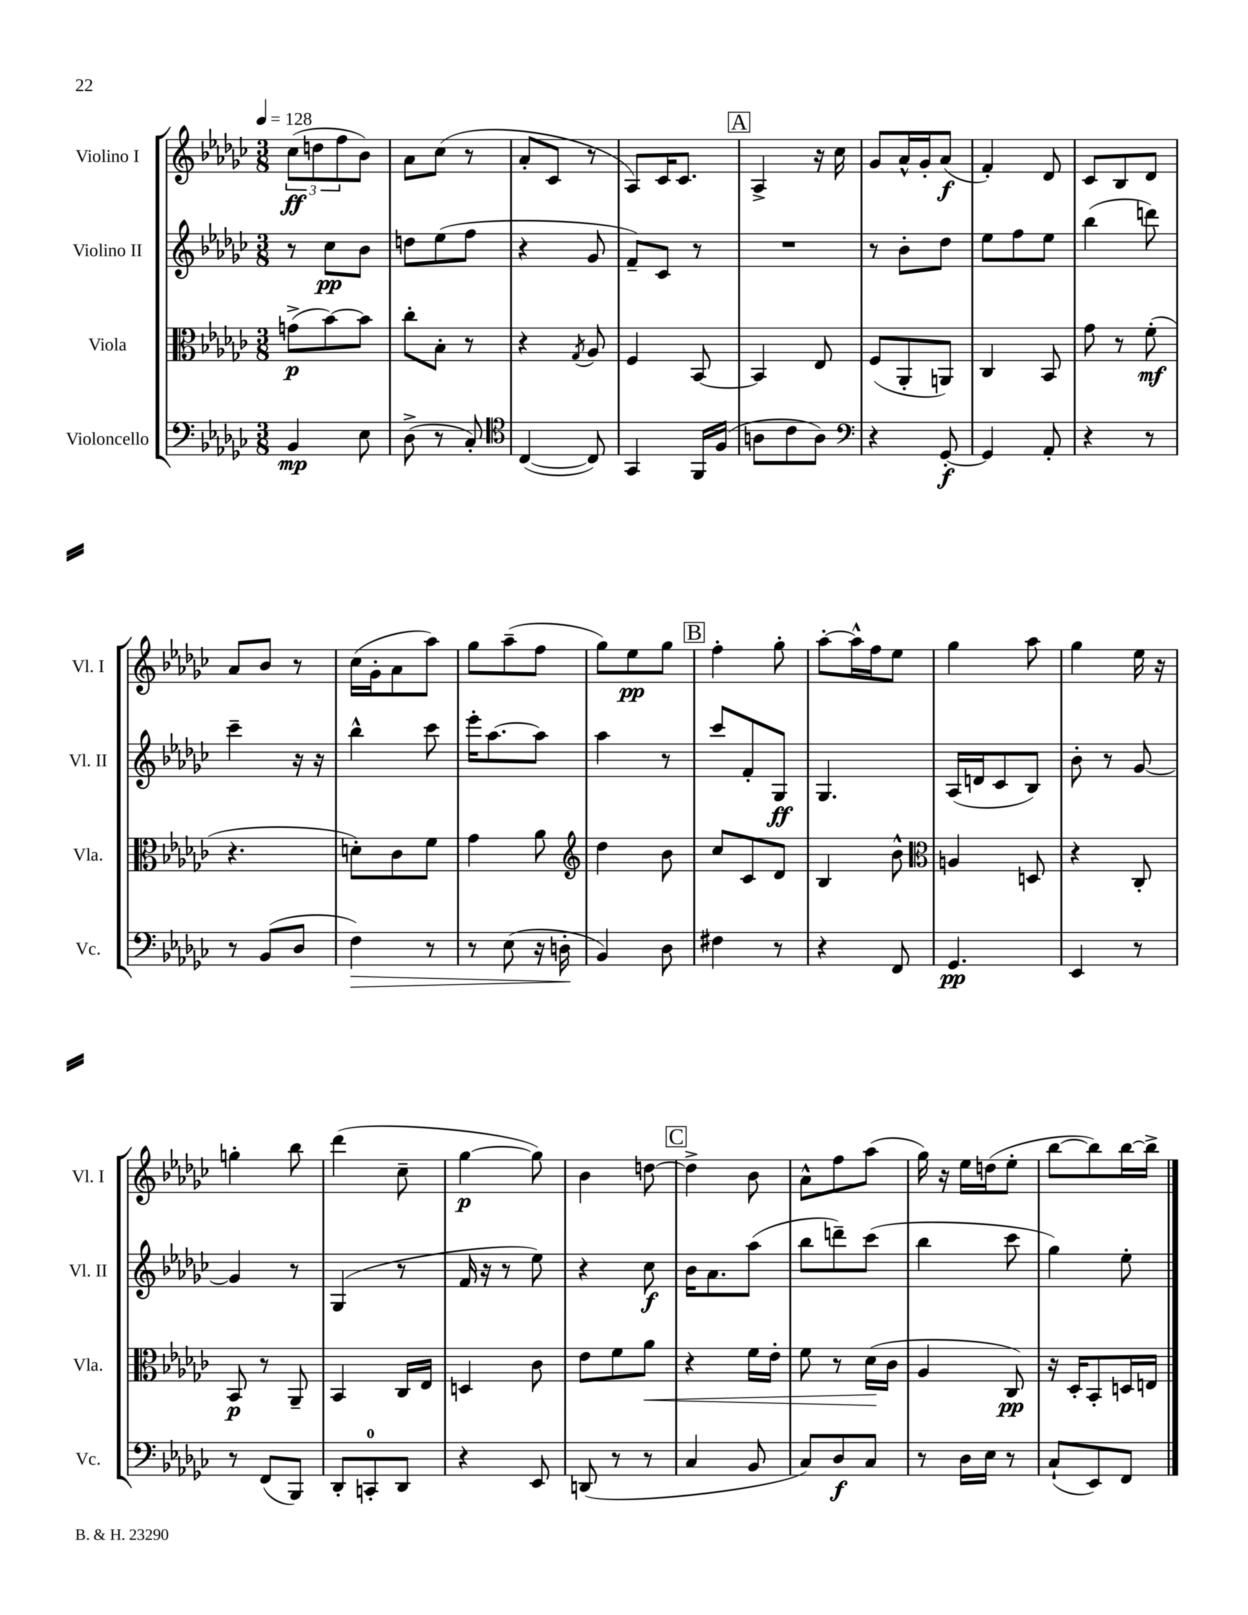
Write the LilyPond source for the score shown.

<<
\new StaffGroup <<
\new Staff = "s0" \with { instrumentName = "Violino I" shortInstrumentName = "Vl. I" } {
    \clef treble \key ges \major \numericTimeSignature \time 3/8 \tempo 4 = 128
    \tuplet 3/2 { ces''8\ff( d''8 f''8 } bes'8) |
    aes'8 ces''8( r8 |
    aes'8-. ces'8 r8 |
    aes8) ces'16 ces'8. |
    \mark \markup { \box "A" } aes4-> r16 ces''16 |
    ges'8 aes'16-^ ges'16-. aes'8\f( |
    f'4-.) des'8 |
    ces'8 bes8 des'8 |
    aes'8 bes'8 r8 |
    ces''16( ges'16-. aes'8 aes''8) |
    ges''8 aes''8--( f''8 |
    ges''8) ees''8\pp ges''8 |
    \mark \markup { \box "B" } f''4-. ges''8-. |
    aes''8~-. aes''16-^ f''16 ees''8 |
    ges''4 aes''8 |
    ges''4 ees''16 r16 |
    g''4-. bes''8 |
    des'''4( ces''8-- |
    ges''4~\p ges''8) |
    bes'4 d''8~ |
    \mark \markup { \box "C" } d''4-> bes'8 |
    aes'8-^ f''8 aes''8( |
    ges''16) r16 ees''16 d''16( ees''8-. |
    bes''8~ bes''8) bes''16~ bes''16-> \bar "|." |
}
\new Staff = "s1" \with { instrumentName = "Violino II" shortInstrumentName = "Vl. II" } {
    \clef treble \key ges \major \numericTimeSignature \time 3/8
    r8 ces''8\pp bes'8 |
    d''8 ees''8( f''8 |
    r4 ges'8 |
    f'8--) ces'8 r8 |
    \mark \markup { \box "A" } R4. |
    r8 bes'8-. des''8 |
    ees''8 f''8 ees''8 |
    bes''4( d'''8) |
    ces'''4-- r16 r16 |
    bes''4-^ ces'''8 |
    ees'''16-. aes''8.~ aes''8 |
    aes''4 r8 |
    \mark \markup { \box "B" } ces'''8 f'8-. ges8\ff |
    ges4. |
    aes16( d'16 ces'8 bes8) |
    bes'8-. r8 ges'8~ |
    ges'4 r8 |
    ges4( r8 |
    f'16 r16 r8 ees''8) |
    r4 ces''8\f |
    \mark \markup { \box "C" } bes'16 aes'8. aes''8( |
    bes''8 d'''8--) ces'''8( |
    bes''4 ces'''8 |
    ges''4) ees''8-. \bar "|." |
}
\new Staff = "s2" \with { instrumentName = "Viola" shortInstrumentName = "Vla." } {
    \clef alto \key ges \major \numericTimeSignature \time 3/8
    g'8->\p( bes'8~) bes'8 |
    ces''8-. bes8-. r8 |
    r4 \acciaccatura { ges8 } aes8 |
    f4 bes,8~ |
    \mark \markup { \box "A" } bes,4 ees8 |
    f8( aes,8-. a,8) |
    ces4 bes,8 |
    ges'8 r8 f'8-.\mf( |
    r4. |
    d'8-.) ces'8 f'8 |
    ges'4 aes'8 |
    \clef treble des''4 bes'8 |
    \mark \markup { \box "B" } ces''8 ces'8 des'8 |
    bes4 bes'8-^ |
    \clef alto a4 d8 |
    r4 ces8-. |
    bes,8\p r8 aes,8-- |
    bes,4 ces16 ees16 |
    d4 ces'8 |
    ees'8 f'8 aes'8\< |
    \mark \markup { \box "C" } r4 f'16 ees'16-. |
    f'8 r8 des'16\!( ces'16 |
    aes4 ces8\pp) |
    r16 des16-. bes,8-. d16 e16 \bar "|." |
}
\new Staff = "s3" \with { instrumentName = "Violoncello" shortInstrumentName = "Vc." } {
    \clef bass \key ges \major \numericTimeSignature \time 3/8
    bes,4\mp ees8 |
    des8->( r8 ces8-.) |
    \clef tenor ces4~( ces8) |
    ges,4 f,16 f16( |
    \mark \markup { \box "A" } a8 ces'8 a8) |
    \clef bass r4 ges,8~-.\f |
    ges,4 aes,8-. |
    r4 r8 |
    r8 bes,8( des8 |
    f4\>) r8 |
    r8 ees8( r16 d16-.\! |
    bes,4) des8 |
    \mark \markup { \box "B" } fis4 r8 |
    r4 f,8 |
    ges,4.\pp |
    ees,4 r8 |
    r8 f,8( bes,,8) |
    des,8-. c,8-0-. des,8 |
    r4 ees,8 |
    d,8( r8 r8 |
    \mark \markup { \box "C" } ces4 bes,8 |
    ces8) des8\f ces8 |
    r8 des16 ees16 r8 |
    ces8-!( ees,8) f,8 \bar "|." |
}
>>
>>
\layout { \context { \Score \remove "Bar_number_engraver" } }
